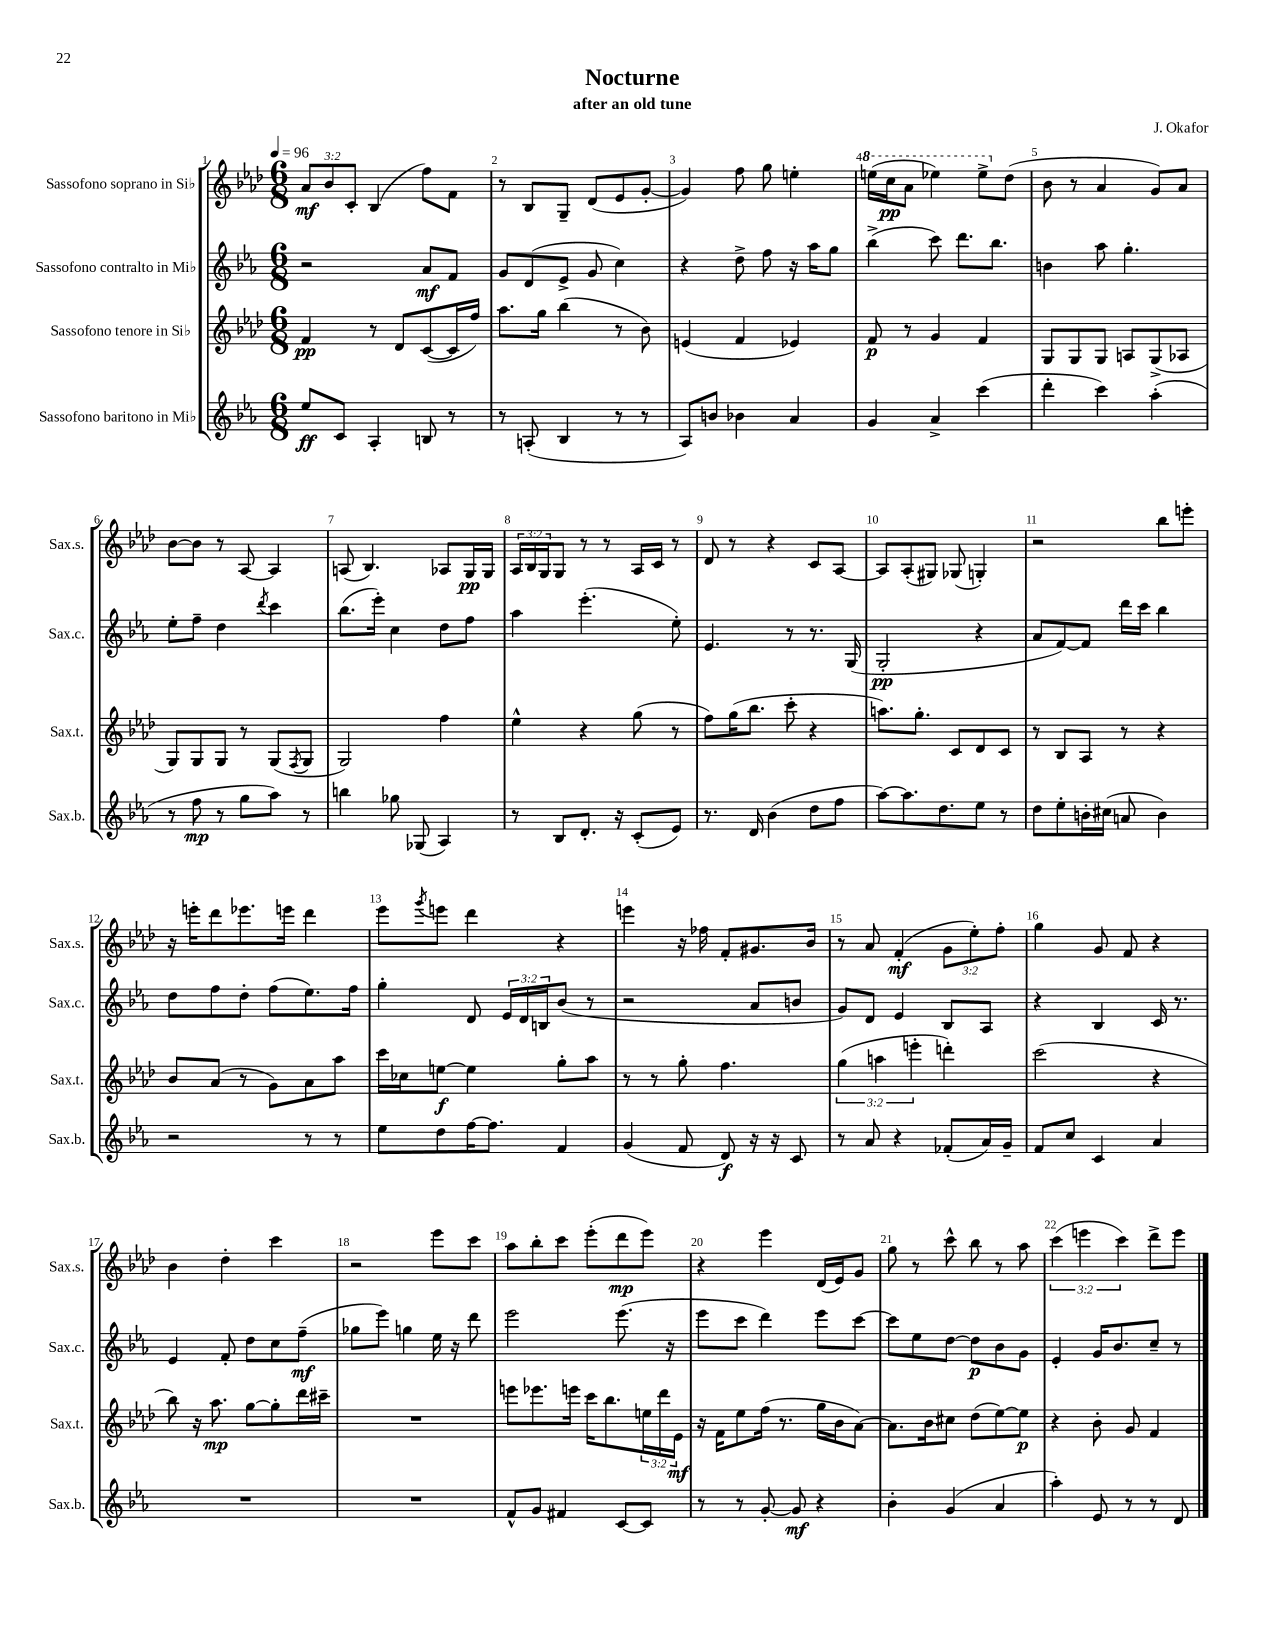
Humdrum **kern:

**kern	**kern	**kern	**kern
*staff4	*staff3	*staff2	*staff1
*clefG2	*clefG2	*clefG2	*clefG2
*k[b-e-a-]	*k[b-e-a-d-]	*k[b-e-a-]	*k[b-e-a-d-]
*M6/8	*M6/8	*M6/8	*M6/8
*MM96	*MM96	*MM96	*MM96
8ee-	4f	2r	12a-
.	.	.	12b-
8c	.	.	.
.	.	.	12c'
4A-'	8r	.	(4B-
.	8d-	.	.
8B	([8c	8a-	8ff)
8r	16c]	8f	8f
.	16ff)	.	.
=	=	=	=
8r	8.aa-	8g	8r
(8A'	.	(8d	8B-
.	16gg	.	.
4B-	(4bb-	8e-^	8G~
.	.	8g	(8d-
8r	8r	4cc)	8e-
8r	8b-)	.	[8g'
=	=	=	=
8A-)	(4e	4r	4g])
8b	.	.	.
4b-	4f	8dd^	8ff
.	.	8ff	8gg
4a-	4e-)	16r	4ee'
.	.	16aa-	.
.	.	8gg	.
=	=	=	=
4g	8f	(4bb-^	(16eee
.	.	.	16ccc
.	8r	.	8aa-
4a-^	4g	8ccc)	4eee-)
.	.	8.ddd	.
(4ccc	4f	.	8eee-^
.	.	8.bb-	.
.	.	.	(8dd-
=	=	=	=
4ddd'	8G	4b	8b-
.	8G	.	8r
4ccc)	8G	8aa-	4a-
.	8A	4.gg'	.
(4aa-'	(8G^	.	8g)
.	8A-	.	8a-
=	=	=	=
8r	8G)	8ee-'	[8b-
8ff	8G	8ff~	8b-]
8r	8G	4dd	8r
8gg	8r	.	[8A-
.	.	8qddd	.
8aa-)	(8G	4ccc	4A-]
.	8qF	.	.
8r	8G	.	.
=	=	=	=
4bb	2G)	(8.bb-	(8A
.	.	.	4.B-)
.	.	16eee-')	.
8gg-	.	4cc	.
(8G-	.	.	.
4A-)	4ff	8dd	8A-
.	.	8ff	16G
.	.	.	16G
=	=	=	=
8r	4ee-^^	4aa-	24A-
.	.	.	24B-
.	.	.	24G
8B-	.	.	8G
8.d'	4r	(4.eee-'	8r
.	.	.	8r
16r	.	.	.
(8c'	(8gg	.	16A-
.	.	.	16c
8e-)	8r	8ee-')	8r
=	=	=	=
8.r	8ff)	4.e-	8d-
.	(16gg	.	8r
16d	8.bb-	.	.
(4b-	.	.	4r
.	8ccc'	8r	.
8dd	4r	8.r	8c
8ff	.	.	[8A-
.	.	(16G	.
=	=	=	=
[8aa-)	8.aa)	2G'	8A-]
8.aa-]	.	.	(8A-'
.	8.gg'	.	.
.	.	.	8G#)
8.dd	.	.	.
.	8c	.	(8G-
8ee-	8d-	4r	4G')
8r	8c	.	.
=	=	=	=
8dd	8r	8a-	2r
8ee-'	8B-	[8f)	.
16b'	8A-	8f]	.
(16cc#	.	.	.
8a	8r	16ddd	.
.	.	16ccc	.
4b)	4r	4bb-	8bb-
.	.	.	8eee'
=	=	=	=
2r	8b-	8dd	16r
.	.	.	16eee'
.	(8a-	8ff	8ddd-
.	8r	8dd'	8.eee-
.	8g)	(8ff	.
.	.	.	16eee
8r	8a-	8.ee-)	4ddd-
8r	8aa-	.	.
.	.	16ff	.
=	=	=	=
8ee-	16ccc	4gg'	8eee-
.	16cc-	.	.
.	.	.	8qggg
8dd	[8ee	.	8eee
[16ff	4ee]	8d	4ddd-
8.ff]	.	.	.
.	.	24e-	.
.	.	24d	.
.	.	24B	.
4f	8gg'	(8b-	4r
.	8aa-	8r	.
=	=	=	=
(4g	8r	2r	4eee
.	8r	.	.
8f	8gg'	.	16r
.	.	.	16ff-
8d)	4.ff	.	8f'
16r	.	8a-	8.g#
16r	.	.	.
8c	.	8b	.
.	.	.	16b-
=	=	=	=
8r	(6gg	8g)	8r
8a-	.	8d	8a-
.	6aa	.	.
4r	.	4e-	(4f'
.	6eee'	.	.
(8f-'	4ddd')	8B-	12g
.	.	.	12ee-')
16a-)	.	8A-	.
.	.	.	12ff'
16g~	.	.	.
=	=	=	=
8f	(2ccc	4r	4gg
8cc	.	.	.
4c	.	4B-	8g
.	.	.	8f
4a-	4r	16c	4r
.	.	8.r	.
=	=	=	=
2.r	8bb-)	4e-	4b-
.	16r	.	.
.	8.aa-	.	.
.	.	8f'	4dd-'
.	[8gg	8dd	.
.	8gg']	8cc	4ccc
.	16ddd-	(8ff~	.
.	16ccc#~	.	.
=	=	=	=
2.r	2.r	8gg-	2r
.	.	8eee-)	.
.	.	4gg	.
.	.	16ee-	8eee-
.	.	16r	.
.	.	8ddd	8ccc
=	=	=	=
8f^^	8eee	2eee-	8aa-
8g	8.eee-	.	8bb-'
4f#	.	.	8ccc
.	16eee	.	.
.	16ccc	.	(8eee-'
.	8.bb-	.	.
[8c	.	(8.eee-	8ddd-
8c]	24ee	.	8eee-)
.	24ddd-	.	.
.	.	16r	.
.	24e-	.	.
=	=	=	=
8r	16r	8eee-	4r
.	16f	.	.
8r	8ee-	8ccc	.
[8g'	(16ff	4ddd)	4eee-
.	8.r	.	.
8g]	.	.	.
4r	16gg	8eee-	(16d-
.	16b-	.	16e-)
.	[8a-)	[8ccc	8g
=	=	=	=
4b-'	8.a-]	8ccc]	8gg
.	.	8ee-	8r
.	16b-	.	.
(4g	8cc#	[8dd	8ccc^^
.	(8dd-	8dd]	8bb-
4a-	[8ee-)	8b-	8r
.	8ee-]	8g	8aa-
=	=	=	=
4aa-')	4r	4e-'	(6ccc
.	.	.	6eee
8e-	8b-'	16g	.
.	.	8.b-	.
.	.	.	6ccc)
8r	8g	.	.
8r	4f	8cc~	8ddd-^
8d	.	8r	8eee
==	==	==	==
*-	*-	*-	*-
